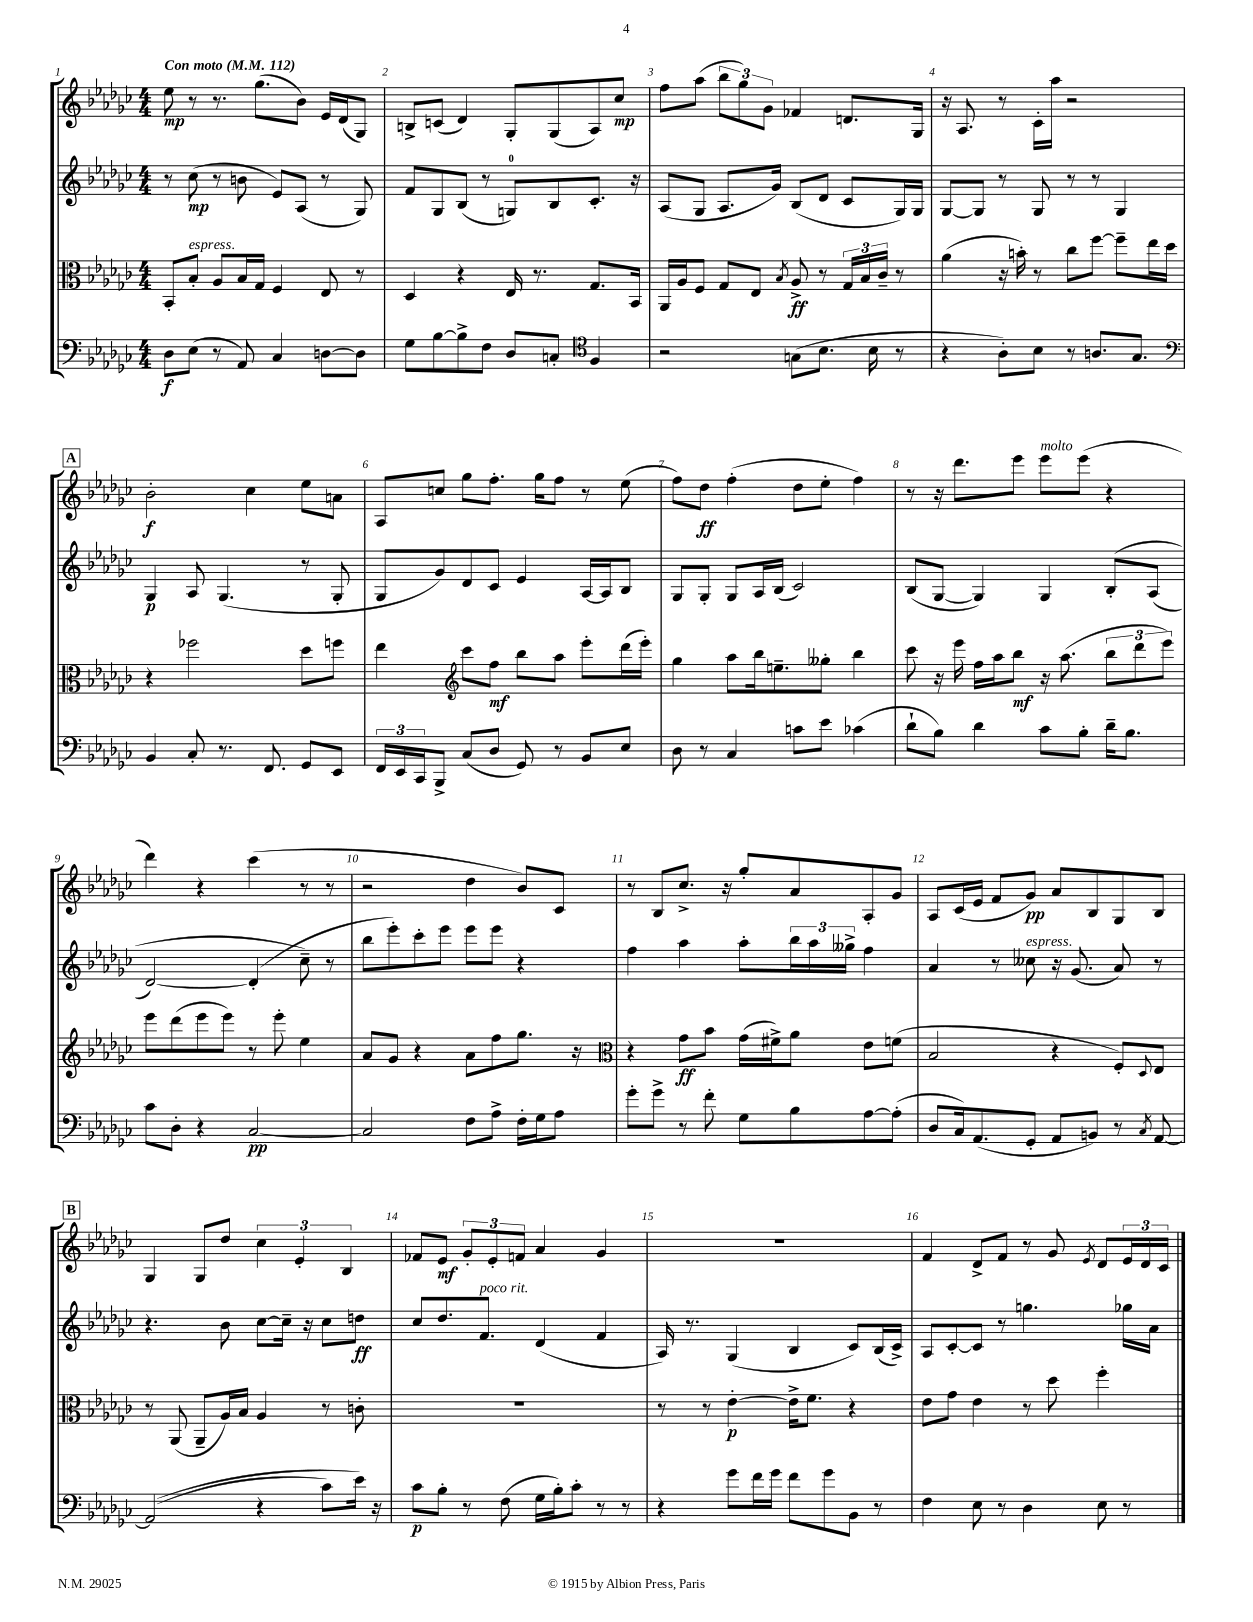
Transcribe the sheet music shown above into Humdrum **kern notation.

**kern	**kern	**kern	**kern
*staff4	*staff3	*staff2	*staff1
*clefF4	*clefC3	*clefG2	*clefG2
*k[b-e-a-d-g-c-]	*k[b-e-a-d-g-c-]	*k[b-e-a-d-g-c-]	*k[b-e-a-d-g-c-]
*M4/4	*M4/4	*M4/4	*M4/4
*MM112	*MM112	*MM112	*MM112
8D-	8BB-'	8r	8ee-
(8E-	8B-'	(8cc-	8r
8r	8A-	8r	8.r
8AA-)	16B-	8b	.
.	16G-	.	(8.gg-
4C-	4F	8e-)	.
.	.	(8A-	8b-)
[8D	8E-	8r	16e-
.	.	.	(16d-
8D]	8r	8G-)	8G-)
=	=	=	=
8G-	4D-	8f	8B^
[8B-	.	8G-	(8c
8B-^]	4r	(8B-	4d-)
8F	.	8r	.
8D-	16E-	8G)	8G-'
.	8.r	.	.
8C'	.	8B-	(8G-
*clefC4	*	*	*
4F	8.G-	8.c-'	8A-)
.	.	.	8cc-
.	16BB-	16r	.
=	=	=	=
2r	16AA-	(8A-	8ff
.	16A-	.	.
.	8F	8G-	(8aa-
.	8G-	8.A-	12bb-
.	.	.	12gg-)
.	8E-	.	.
.	.	.	12g-
.	.	16g-)	.
.	8qB-	.	.
(8G	8A-^	(8B-	4f-
8.B-	8r	8d-	.
.	24G-	8c-	8.d
.	24B-	.	.
16B-	.	.	.
.	24c-~	.	.
8r	8r	16G-)	.
.	.	16G-	16G-
=	=	=	=
4r	(4a-	[8G-	16r
.	.	.	8.A-
.	.	8G-]	.
8A-')	16r	8r	8r
.	16b')	.	.
8B-	8r	8G-	16c-'
.	.	.	16aa-
8r	8cc-	8r	2r
8.A	[8ff	8r	.
.	8ff~]	4G-	.
8.G-	.	.	.
.	16ee-	.	.
.	16dd-	.	.
=	=	=	=
*clefF4	*	*	*
4BB-	4r	4G-	2b-'
8C-'	2ff-	8A-	.
8.r	.	(4.G-	.
.	.	.	4cc-
8.FF	.	.	.
8GG-	8dd-	8r	8ee-
8EE-	8ff	8G-'	8a
=	=	=	=
24FF	4ee-	8G-	8A-
24EE-	.	.	.
24CC-	.	.	.
8BBB-^	.	8g-)	8cc
*	*clefG2	*	*
(8C-	8ccc-	8d-	8gg-
8D-	8ff	8c-	8.ff'
8GG-)	8bb-	4e-	.
.	.	.	16gg-
8r	8aa-	.	8ff
8BB-	8eee-'	[16A-	8r
.	.	16A-]	.
8E-	(16ddd-	8B-	(8ee-
.	16eee-')	.	.
=	=	=	=
8D-	4gg-	8G-	8ff)
8r	.	8G-'	8dd-
4C-	8aa-	8G-	(4ff'
.	16bb-	16A-	.
.	8.ee~	(16B-	.
8c	.	2c-)	8dd-
8e-	8gg--'	.	8ee-'
(4c-	4bb-	.	4ff)
=	=	=	=
8d-`	8ccc-	(8B-	8r
8B-)	16r	[8G-	16r
.	16eee-	.	8.ddd-
4d-	16ff	4G-])	.
.	16aa-	.	.
.	8bb-	.	8eee-
8c-	16r	4G-	8eee-
.	(8.aa-	.	.
8B-'	.	.	(8eee-
16d-~	12bb-	&(8B-'	4r
8.B-	.	.	.
.	12ddd-	.	.
.	.	(8A-	.
.	12eee-)	.	.
=	=	=	=
8c-	8eee-	[2d-)	4ddd-)
8D-'	(8ddd-	.	.
4r	8eee-	.	4r
.	8eee-)	.	.
[2C-	8r	(4d-']	(4ccc-
.	8eee-'	.	.
.	4ee-	8cc-~&)	8r
.	.	8r	8r
=	=	=	=
2C-]	8a-	8bb-	2r
.	8g-	8eee-')	.
.	4r	8ccc-'	.
.	.	8eee-	.
8F	8a-	8eee-	4dd-
8A-^	8ff	8eee-	.
16F'	8.gg-	4r	8b-)
16G-	.	.	.
8A-	.	.	8c-
.	16r	.	.
=	=	=	=
*	*clefC3	*	*
8g-'	4r	4ff	8r
8g-^	.	.	8B-
8r	8g-	4aa-	8.cc-^
8f'	8b-	.	.
.	.	.	16r
8G-	(16g-	8aa-'	8gg-'
.	16f#^)	.	.
8B-	8a-	24bb-	8a-
.	.	24aa-	.
.	.	24gg--^	.
[8A-	8e-	4ff	8A-'
(8A-']	(8f	.	8g-
=	=	=	=
8D-	2B-	4a-	8A-
16C-)	.	.	(16c-
(8.AA-	.	.	16e-
.	.	8r	8f
8GG-'	.	8cc--	8g-)
8AA-	4r	16r	8a-
.	.	(8.g-	.
8BB)	.	.	8B-
8r	8F')	8a-)	8G-
8qC-	8qqD-	.	.
[8AA-	8E-	8r	8B-
=	=	=	=
&((2AA-]	8r	4.r	4G-
.	(8AA-	.	.
.	8AA-~	.	8G-
.	16A-)	8b-	8dd-
.	16B-	.	.
4r	4A-	[8cc-	6cc-
.	.	16cc-~]	.
.	.	.	6e-'
.	.	16r	.
8c-)	8r	8cc-	.
.	.	.	6B-
16e-&)	8c'	8dd	.
16r	.	.	.
=	=	=	=
8c-	1r	8cc-	8f-
8B-'	.	8.dd-	8e-
8r	.	.	12g-'
.	.	8.f	.
.	.	.	12e-'
(8F	.	.	.
.	.	.	12f
16G-	.	(4d-	4a-
16B-')	.	.	.
8c-'	.	.	.
8r	.	4f	4g-
8r	.	.	.
=	=	=	=
4r	8r	16A-)	1r
.	.	8.r	.
.	8r	.	.
8g-	[4e-'	(4G-	.
16f	.	.	.
16g-	.	.	.
8f	16e-^]	4B-	.
.	8.f	.	.
8g-	.	.	.
8BB-	4r	8c-)	.
8r	.	(16B-	.
.	.	16c-^)	.
=	=	=	=
4F	8e-	8A-	4f
.	8g-	[8c-'	.
8E-	4e-	8c-]	8d-^
8r	.	8r	8f
4D-	8r	4.gg	8r
.	8dd-	.	8g-
.	.	.	8qe-
8E-	4ff'	.	8d-
8r	.	16gg-	24e-
.	.	.	24d-
.	.	16a-	.
.	.	.	24c-
==	==	==	==
*-	*-	*-	*-
